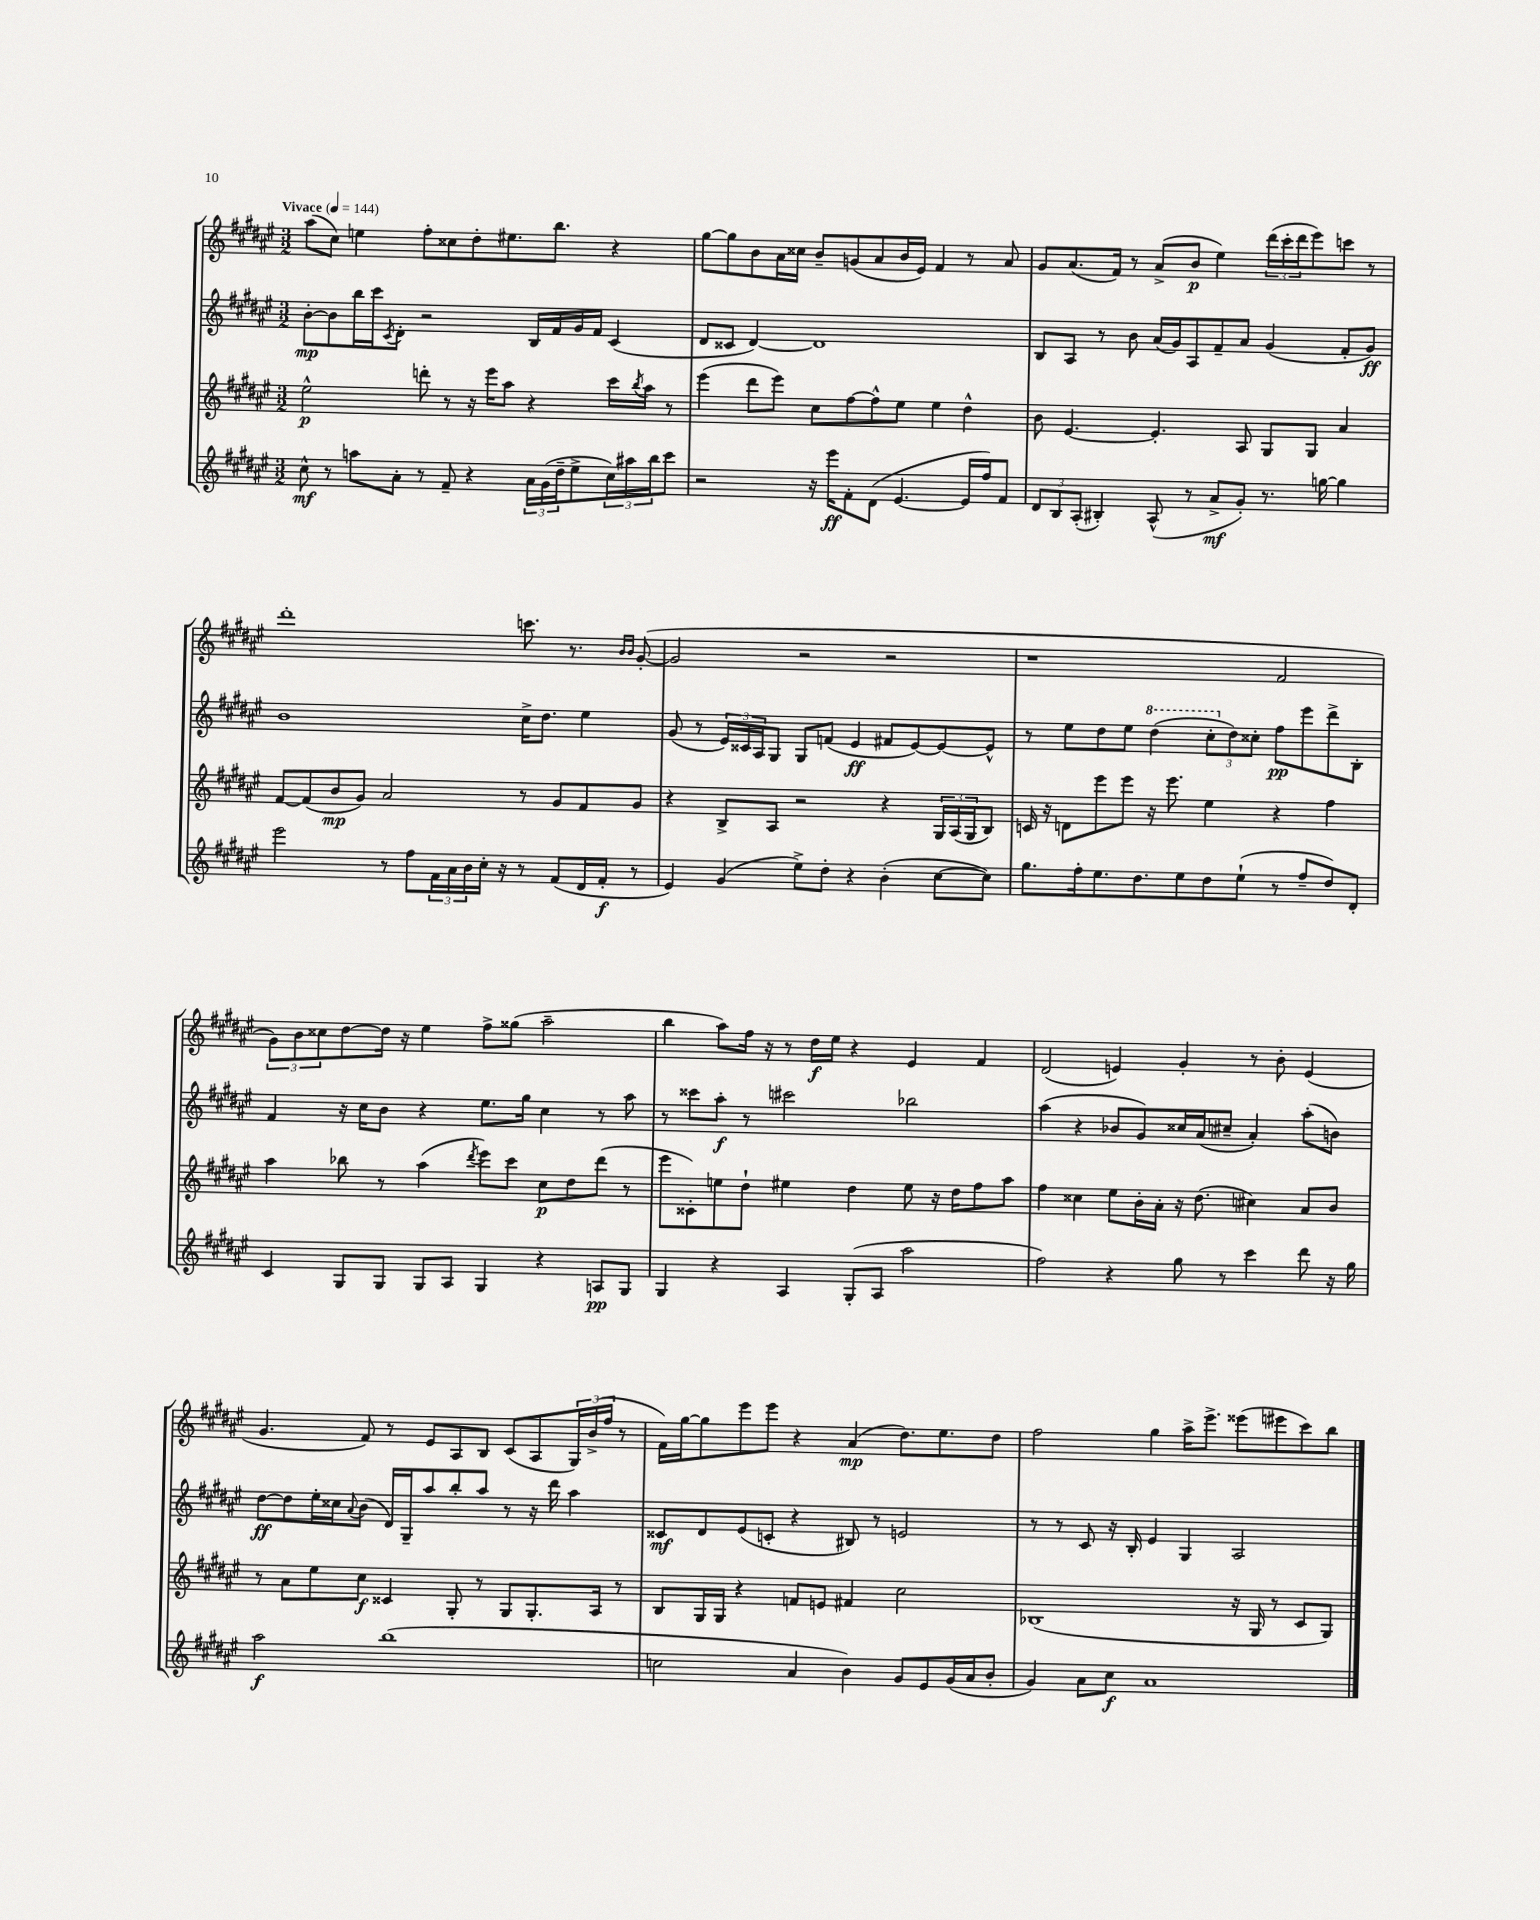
<<
\new StaffGroup <<
\new Staff = "s0" {
    \clef treble \key fis \major \numericTimeSignature \time 3/2 \tempo "Vivace" 4 = 144
    ais''8( cis''8) e''4 fis''8-. cisis''8 dis''8-. eis''8. b''8. r4 |
    gis''8~ gis''8 b'8 ais'16 cisis''16 b'8-- g'8( ais'8 b'16 eis'16) fis'4 r8 ais'8 |
    gis'8 ais'8.( fis'16) r8 ais'8->( b'8\p eis''4) \tuplet 3/2 { dis'''16( cis'''16-. dis'''16 } eis'''8) c'''8 r8 |
    dis'''1-. c'''8. r8. \grace { b'16 b'16 } gis'8~-.( |
    gis'2 r2 r2 |
    r1 fis'2 |
    \tuplet 3/2 { gis'8) b'8 cisis''8 } dis''8~ dis''16 r16 eis''4 fis''8-> gisis''8( ais''2-- |
    b''4 ais''8) fis''16 r16 r8 dis''16\f eis''16 r4 eis'4 fis'4 |
    dis'2( e'4) gis'4-. r8 b'8-. e'4( |
    gis'4. fis'8) r8 eis'8 ais8 b8 cis'8( ais8 \tuplet 3/2 { gis16) b'16->( fis''16 } r8 |
    fis'16) gis''16~ gis''8 eis'''8 eis'''8 r4 ais'4\mp( dis''8.) eis''8. dis''8 |
    fis''2 gis''4 ais''16-> eis'''8.-> eisis'''8( eis'''8 cis'''8) b''8 \bar "|." |
}
\new Staff = "s1" {
    \clef treble \key fis \major \numericTimeSignature \time 3/2
    b'8~-.\mp b'8 b''16 cis'''16 \acciaccatura { cis'8 } dis'8-. r2 b16 fis'16 gis'16 fis'16 cis'4( |
    dis'8 cisis'8 dis'4~) dis'1 |
    b8 ais8 r8 b'8 ais'16( gis'16) ais8 fis'8-- ais'8 gis'4( fis'8-. gis'8\ff) |
    b'1 cis''16-> dis''8. eis''4 |
    gis'8( r8 \tuplet 3/2 { eis'16) cisis'16 ais16 } gis8 gis8 f'8( eis'4\ff fis'8 eis'8~) eis'8~ eis'8-^ |
    r8 eis''8 dis''8 eis''8 \ottava #1 dis'''4( \tuplet 3/2 { cis'''8-. \ottava #0 dis''8) cisis''8-. } fis''8\pp eis'''8 dis'''8-> b8-. |
    fis'4 r16 cis''16 b'8 r4 eis''8. gis''16 cis''4 r8 ais''8 |
    r8 cisis'''8 ais''8-.\f r8 cis'''2 bes''2 |
    ais''4( r4 bes'8 gis'8) cisis''16 ais'16( cis''8-- ais'4-.) ais''8-.( b'8) |
    dis''8~\ff dis''8 eis''16-. cisis''16 \appoggiatura { ais'8 } b'8( dis'16) gis16-- ais''8 b''8-. ais''8 r8 r16 dis'''16 ais''4 |
    cisis'8\mf dis'8 eis'8( c'8-. r4 bis8) r8 e'2 |
    r8 r8 cis'8 r16 b16-. eis'4 gis4 ais2 \bar "|." |
}
\new Staff = "s2" {
    \clef treble \key fis \major \numericTimeSignature \time 3/2
    eis''2-^\p d'''8-. r8 r16 eis'''16 ais''8 r4 cis'''16 \acciaccatura { b''8 } ais''16 r8 |
    eis'''4( dis'''8 eis'''8) cis''8 fis''8~ fis''8-^ eis''8 eis''4 dis''4-^ |
    b'8 eis'4.~ eis'4.-. ais8 gis8 gis8 ais'4 |
    fis'8~ fis'8( b'8\mp gis'8) ais'2 r8 gis'8 fis'8 gis'8 |
    r4 b8-> ais8 r2 r4 \tuplet 3/2 { gis16 ais16( gis16 } b8) |
    c'16 r16 d'8 eis'''8 eis'''8 r16 eis'''8. eis''4 r4 fis''4 |
    ais''4 bes''8 r8 ais''4( \acciaccatura { dis'''8 } eis'''8) cis'''8 cis''8\p dis''8 dis'''8( r8 |
    eis'''8 cisis'8-.) e''8 dis''8-! eis''4 dis''4 eis''8 r16 dis''16 fis''8 ais''8 |
    fis''4 cisis''4 eis''8 b'16-. ais'16-. r16 dis''8.( cis''4) ais'8 b'8 |
    r8 ais'8 eis''8 cis''8\f cisis'4 gis8-. r8 gis8 gis8.-. ais16 r8 |
    b8 gis16 gis16 r4 f'8 e'8 fis'4 cis''2 |
    bes1( r16 gis16 r8 cis'8 gis8) \bar "|." |
}
\new Staff = "s3" {
    \clef treble \key fis \major \numericTimeSignature \time 3/2
    cis''8-^\mf r8 a''8 ais'8-. r8 fis'8-- r4 \tuplet 3/2 { ais'16 gis'16( dis''16-- } eis''8-> \tuplet 3/2 { cis''16) ais''16 b''16 } cis'''8 |
    r2 r16 eis'''16\ff fis'8-. dis'8( eis'4.~ eis'16 fis''16) fis'8 |
    \tuplet 3/2 { dis'8 b8 ais8-.( } bis4-.) ais8-^( r8 ais'8->\mf gis'8-.) r8. g''16~ g''4 |
    eis'''2 r8 fis''8 \tuplet 3/2 { fis'16 ais'16 b'16 } cis''16-. r16 r8 fis'8( dis'16 fis'16-.\f r8 |
    eis'4) gis'4( eis''8->) dis''8-. r4 b'4-.( cis''8~ cis''8) |
    gis''8. fis''16-. eis''8. dis''8. eis''8 dis''8 eis''8-!( r8 fis''8-- dis''8) dis'8-. |
    cis'4 gis8 gis8 gis8 ais8 gis4 r4 a8\pp gis8 |
    gis4 r4 ais4 gis8-.( ais8 ais''2 |
    fis''2) r4 gis''8 r8 cis'''4 dis'''8 r16 gis''16 |
    ais''2\f b''1( |
    c''2 ais'4 b'4) gis'8 eis'8 gis'16( ais'16 b'8-. |
    gis'4) ais'8 cis''8\f ais'1 \bar "|." |
}
>>
>>
\layout { \context { \Score \remove "Bar_number_engraver" } }
